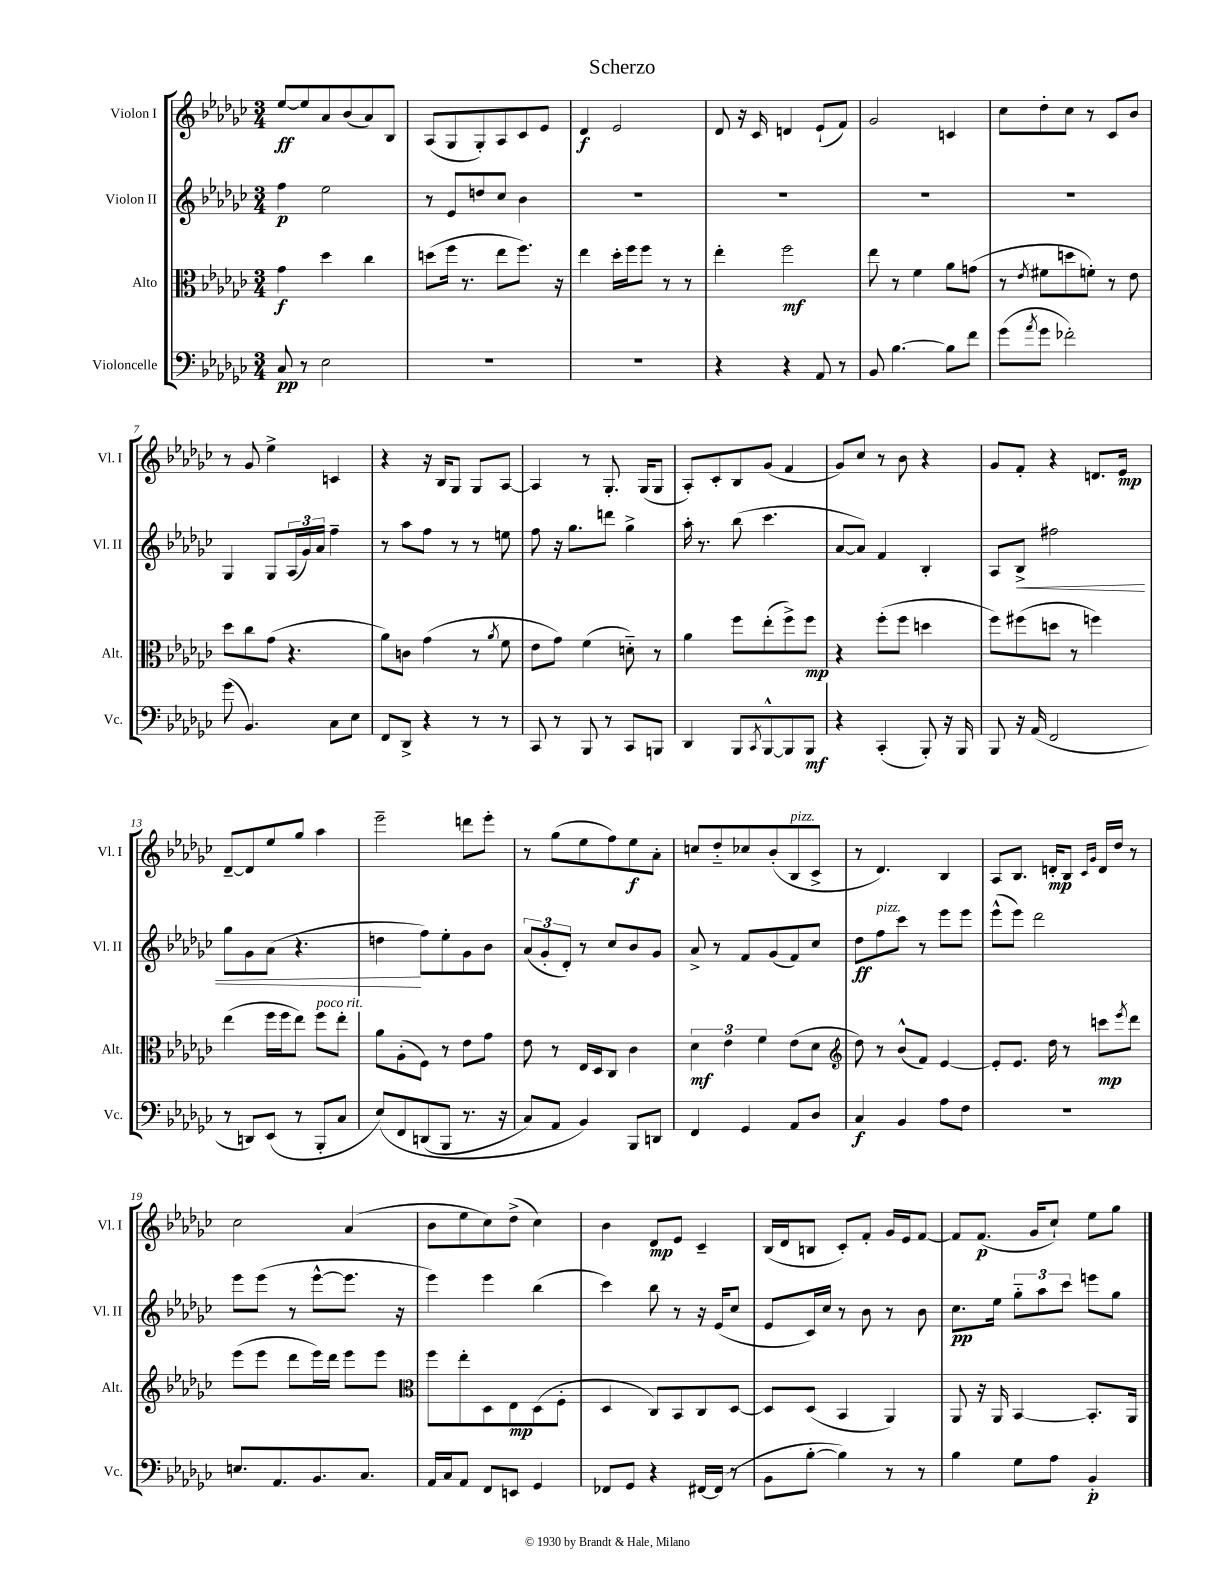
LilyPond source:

\header { title = "Scherzo" }
<<
\new StaffGroup <<
\new Staff = "s0" \with { instrumentName = "Violon I" shortInstrumentName = "Vl. I" } {
    \clef treble \key ges \major \numericTimeSignature \time 3/4
    ees''8~\ff ees''8 aes'8 bes'8( aes'8) bes8 |
    aes8( ges8 ges8-.) aes8 ces'8 ees'8 |
    des'4\f ees'2 |
    des'8 r16 ces'16 d'4 ees'8-!( f'8) |
    ges'2 c'4 |
    ces''8 des''8-. ces''8 r8 ces'8 bes'8 |
    r8 ges'8 ees''4-> c'4 |
    r4 r16 bes16 ges8 ges8 aes8~ |
    aes4 r8 ges8.-. ges16( ges8 |
    aes8-.) ces'8-. bes8 ges'8( f'4 |
    ges'8) ces''8 r8 bes'8 r4 |
    ges'8 f'8-. r4 d'8. ees'16\mp |
    des'8~-- des'8 ees''8 ges''8 aes''4 |
    ees'''2-- d'''8 ees'''8-. |
    r8 ges''8( ees''8 f''8) ees''8\f aes'8-. |
    c''8 des''8-_ ces''8 bes'8-.( bes8^\markup { \italic "pizz." } ces'8-> |
    r8 des'4.) bes4 |
    aes8 bes8. d'16-.\mp bes8 \grace { ces'16 ges'16 } d'16 des''16 r8 |
    ces''2 aes'4( |
    bes'8 ees''8 ces''8) des''8->( ces''4) |
    bes'4 des'8\mp ees'8 ces'4-- |
    bes16( des'16 b8 ces'8-.) f'8-. ges'16 ees'16 f'8~ |
    f'8 f'8.\p( ges'16 ces''8-!) ees''8 ges''8 \bar "|." |
}
\new Staff = "s1" \with { instrumentName = "Violon II" shortInstrumentName = "Vl. II" } {
    \clef treble \key ges \major \numericTimeSignature \time 3/4
    f''4\p ees''2 |
    r8 ees'8 d''8 ces''8 bes'4 |
    R2. |
    R2. |
    R2. |
    R2. |
    ges4 ges8 \tuplet 3/2 { aes16( ges'16) aes'16 } f''4-- |
    r8 aes''8 f''8 r8 r8 e''8 |
    f''8 r16 ges''8. d'''8 ges''4-> |
    aes''16-. r8. bes''8( ces'''4. |
    aes'8~ aes'8) f'4 bes4-. |
    aes8 bes8->\< fis''2 |
    ges''8 ges'8 aes'8( r4. |
    d''4\! f''8) ees''8-. ges'8 bes'8 |
    \tuplet 3/2 { aes'8( ges'8-. des'8-.) } r8 ces''8 bes'8 ges'8 |
    aes'8-> r8 f'8 ges'8( f'8) ces''8 |
    des''8\ff f''8^\markup { \italic "pizz." } ces'''8 r8 ees'''8 ees'''8 |
    ees'''8-^( ees'''8) des'''2 |
    ees'''8 ees'''8( r8 ees'''8~-^ ees'''8. r16 |
    ees'''4) ees'''4 bes''4( |
    ces'''4) bes''8 r8 r16 ees'16( ces''8 |
    ees'8 ces'16) ces''16 r8 bes'8 r8 bes'8 |
    ces''8.\pp ees''16 \tuplet 3/2 { ges''8-_ aes''8 ces'''8 } e'''8 ges''8 \bar "|." |
}
\new Staff = "s2" \with { instrumentName = "Alto" shortInstrumentName = "Alt." } {
    \clef alto \key ges \major \numericTimeSignature \time 3/4
    ges'4\f des''4 ces''4 |
    d''8( f''16 r8. ees''8 f''8.) r16 |
    ees''4 des''16-. f''16 f''8 r8 r8 |
    ees''4-. f''2\mf |
    ees''8 r8 f'4 aes'8 g'8( |
    r8 \acciaccatura { ees'8 } fis'8 d''8 f'8-.) r8 ees'8 |
    des''8 ces''8 ges'8( r4. |
    aes'8) c'8 ges'4( r8 \acciaccatura { aes'8 } f'8 |
    ees'8 ges'8) f'4( d'8-_) r8 |
    aes'4 f''8 ees''8-.( f''8->) f''8\mp |
    r4 f''8-.( f''8 d''4 |
    f''8) fis''8( d''8 r8 f''4) |
    ees''4( f''16 f''16 ees''8) f''8^\markup { \italic "poco rit." } ees''8-. |
    aes'8 aes8-.( f8) r8 ees'8 ges'8 |
    ees'8 r8 ees16 des16 ces8 ces'4 |
    \tuplet 3/2 { des'4\mf ees'4 f'4 } ees'8( des'8 |
    \clef treble des''8) r8 bes'8-^( f'8) ees'4~ |
    ees'8-. ees'8. des''16 r8 c'''8\mp \acciaccatura { ees'''8 } des'''8 |
    ees'''8( ees'''8 des'''8 ees'''16) des'''16 ees'''8 ees'''8 |
    \clef alto f''8 ees''8-. des8 ees8\mp des8( f8-. |
    des4 ces8) bes,8 ces8 des8~ |
    des8 des8( bes,4 aes,4) |
    aes,8 r16 aes,16 bes,4~ bes,8.-. aes,16 \bar "|." |
}
\new Staff = "s3" \with { instrumentName = "Violoncelle" shortInstrumentName = "Vc." } {
    \clef bass \key ges \major \numericTimeSignature \time 3/4
    ces8\pp r8 ees2 |
    R2. |
    R2. |
    r4 r4 aes,8 r8 |
    bes,8 bes4.~ bes8 f'8 |
    ges'8( \acciaccatura { aes'8 } ges'8 fes'2-.) |
    ges'8( bes,4.) ces8 ees8 |
    f,8 des,8-> r4 r8 r8 |
    ces,8 r8 bes,,8 r8 ces,8 b,,8 |
    des,4 bes,,8 \acciaccatura { ces,8 } bes,,8~-^ bes,,8 bes,,8\mf |
    r4 ces,4-.( bes,,8-.) r16 bes,,16 |
    bes,,8 r16 aes,16( f,2 |
    r8 d,8) ees,8( r8 bes,,8-. ces8 |
    ees8)\( f,8 d,8( bes,,8 r8. r16 |
    ces8) aes,8 bes,4\) bes,,8 d,8 |
    f,4 ges,4 aes,8 des8 |
    ces4\f bes,4 aes8 f8 |
    R2. |
    e8. aes,8. bes,8. ces8. |
    aes,16 ces16 aes,8 f,8 e,8 ges,4 |
    fes,8 ges,8 r4 fis,16~ fis,16( r8 |
    bes,8 bes8~-. bes4) r8 r8 |
    bes4 ges8 aes8 bes,4-.\p \bar "|." |
}
>>
>>
